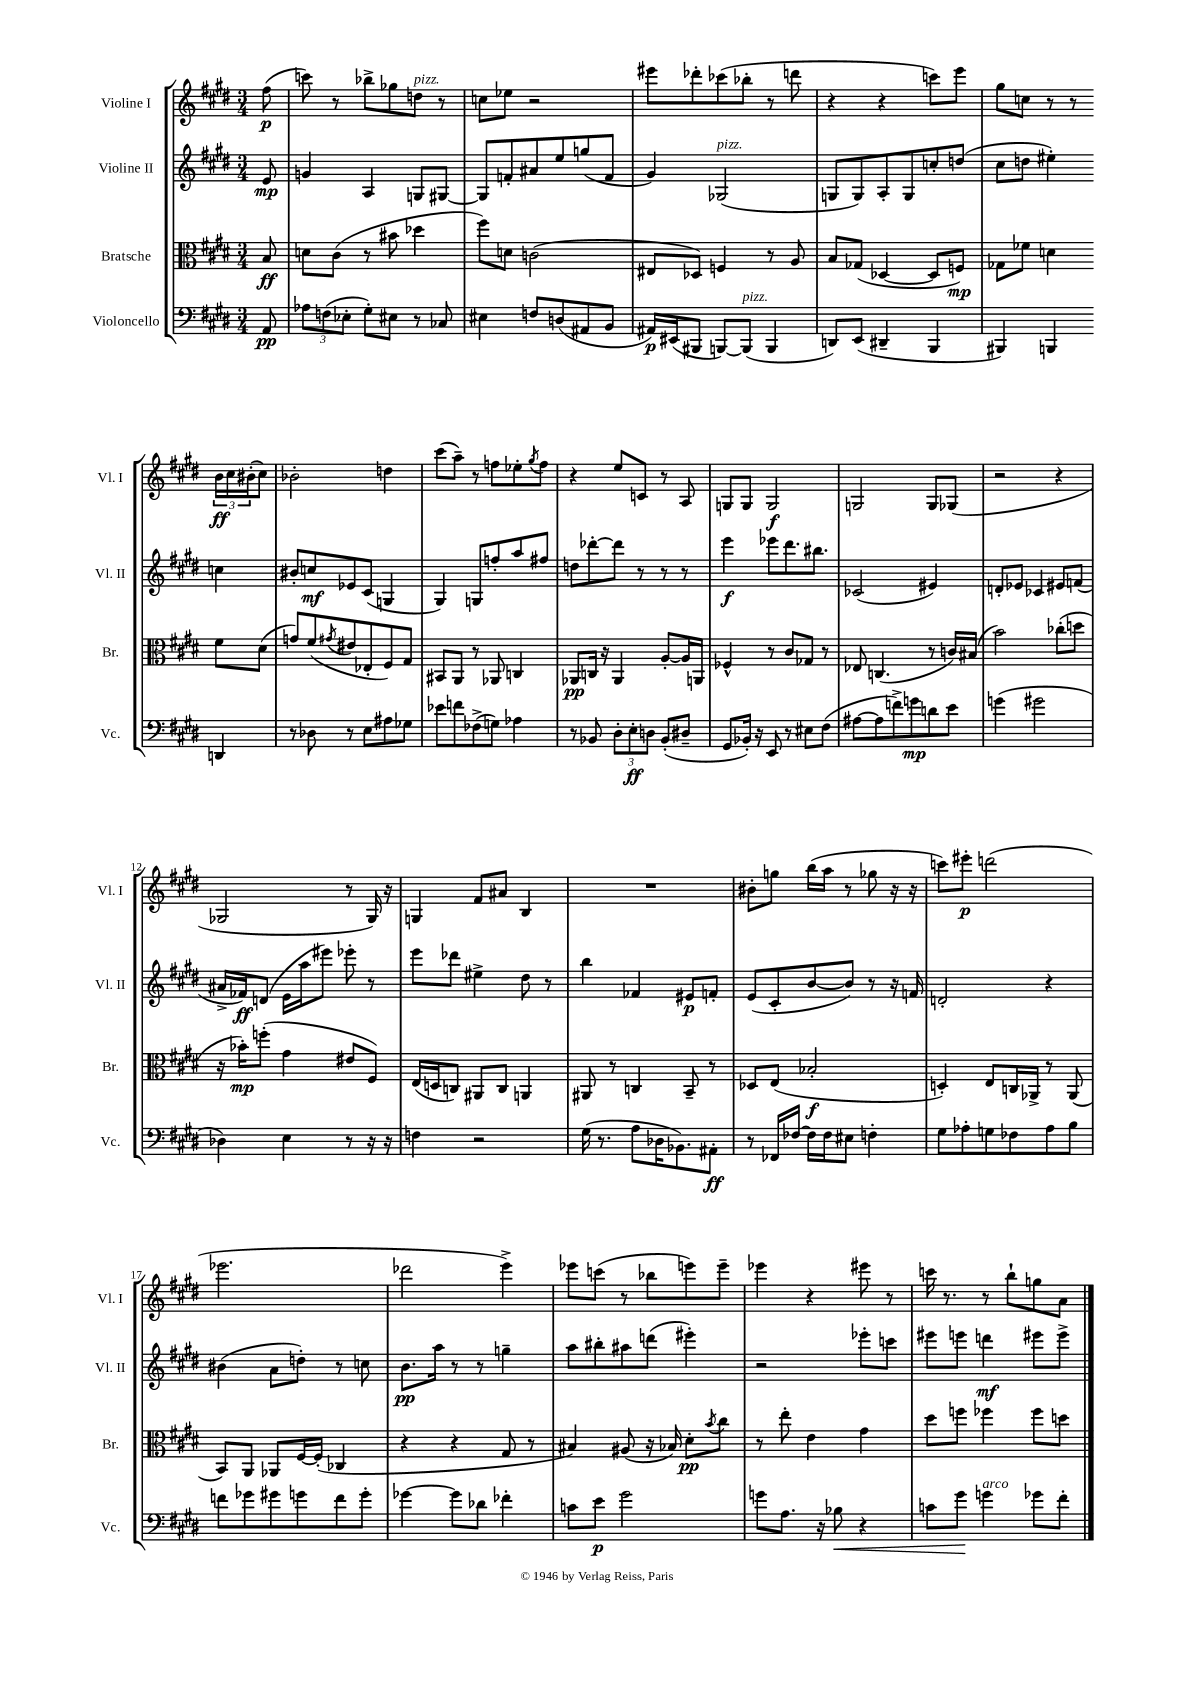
<<
\new StaffGroup <<
\new Staff = "s0" \with { instrumentName = "Violine I" shortInstrumentName = "Vl. I" } {
    \clef treble \key e \major \numericTimeSignature \time 3/4 \partial 8
    fis''8\p( |
    c'''8) r8 bes''8-> ges''8 d''8^\markup { \italic "pizz." } r8 |
    c''8 ees''8 r2 |
    eis'''8 des'''8-. ces'''8( bes''8-. r8 d'''8 |
    r4 r4 c'''8) e'''8 |
    gis''8 c''8 r8 r8 \tuplet 3/2 { b'16\ff c''16 bis'16-.( } c''8) |
    bes'2-. d''4 |
    cis'''8( a''8--) r8 f''8 ees''8-. \acciaccatura { gis''8 } f''8 |
    r4 e''8 c'8 r8 a8 |
    g8 g8 g2\f |
    g2 g8 ges8( |
    r2 r4 |
    ges2 r8 ges16) r16 |
    g4 fis'8 ais'8 b4 |
    R2. |
    bis'8-. g''8 b''16( a''16 r8 ges''8 r16 r16 |
    c'''8) eis'''8-.\p d'''2( |
    ees'''2. |
    des'''2 e'''4->) |
    ees'''8 c'''8( r8 bes''8 e'''8) e'''8-- |
    ees'''4 r4 eis'''8 r8 |
    c'''16 r8. r8 b''8-! g''8 a'8 \bar "|." |
}
\new Staff = "s1" \with { instrumentName = "Violine II" shortInstrumentName = "Vl. II" } {
    \clef treble \key e \major \numericTimeSignature \time 3/4 \partial 8
    e'8\mp |
    g'4 a4 g8 gis8~ |
    gis8 f'8-. ais'8 e''8 g''8( f'8 |
    gis'4) ges2^\markup { \italic "pizz." }( |
    g8 g8) a8-. g8 c''8-. d''8( |
    cis''8 d''8 eis''4-.) c''4 |
    bis'8-. c''8\mf ees'8 cis'8( g4 |
    gis4) g8 f''8-. a''8 fis''8 |
    d''8 des'''8~-. des'''8 r8 r8 r8 |
    e'''4\f ees'''8 dis'''8. bis''8. |
    ces'2( eis'4) |
    d'8-. ees'8 ces'4 eis'8 f'8( |
    ais'16-> fes'16\ff) d'8( e'16 a''16 eis'''8) ees'''8-. r8 |
    e'''8 des'''8 eis''4-> dis''8 r8 |
    b''4 fes'4 eis'8\p f'8-. |
    e'8( cis'8-. b'8~ b'8) r8 r16 f'16 |
    d'2-. r4 |
    bis'4( a'8 d''8-.) r8 c''8 |
    b'8.\pp a''16 r8 r8 g''4-- |
    a''8 bis''8-. ais''8 d'''8( eis'''4-.) |
    r2 ees'''8-. c'''8 |
    eis'''8 e'''8 d'''4\mf eis'''8 eis'''8-> \bar "|." |
}
\new Staff = "s2" \with { instrumentName = "Bratsche" shortInstrumentName = "Br." } {
    \clef alto \key e \major \numericTimeSignature \time 3/4 \partial 8
    b8\ff |
    d'8 cis'8( r8 bis'8 des''4 |
    fis''8) d'8 c'2( |
    eis8 des8) f4 r8 a8 |
    b8 ges8( des4~ des8 f8\mp) |
    ges8 fes'8 d'4 fes'8 d'8( |
    g'8) fis'8( \acciaccatura { gis'8 } eis'8 ees8-. fis8) gis8 |
    bis,8 a,8 r8 aes,8 c4 |
    aes,8\pp c16 r16 aes,4 a8~-. a16 a,16 |
    fes4-^ r8 cis'8 ges8 r8 |
    ees8 c4.( r8 c'16) bis16( |
    b'2) ces''8-.( d''8 |
    r16 bes'16-.\mp) f''8-.( gis'4 eis'8 fis8) |
    e16( d16 c8) ais,8 c8 a,4 |
    ais,8 r8 c4 b,8-- r8 |
    des8 e8( bes2-.\f |
    d4-.) e8 c16 aes,16-> r8 aes,8( |
    b,8) a,8 aes,8 fis16~ fis16-.( ces4 |
    r4 r4 gis8 r8 |
    bis4) ais8( r16 bes16) dis'8-.\pp \acciaccatura { b'8 } cis''8 |
    r8 e''8-. e'4 gis'4 |
    dis''8 f''8 fes''4 fes''8 d''8 \bar "|." |
}
\new Staff = "s3" \with { instrumentName = "Violoncello" shortInstrumentName = "Vc." } {
    \clef bass \key e \major \numericTimeSignature \time 3/4 \partial 8
    a,8\pp |
    \tuplet 3/2 { aes8 f8( ees8-. } gis8-.) eis8 r8 ces8 |
    eis4 f8 d8( ais,8 b,8 |
    ais,16\p) eis,16( bis,,8 b,,8~) b,,8^\markup { \italic "pizz." }( b,,4 |
    d,8) e,8( dis,4-- b,,4 |
    bis,,4) b,,4 d,4 |
    r8 des8 r8 e8 ais8 ges8 |
    ees'8 f'8 fes8->( g8) aes4 |
    r8 bes,8 \tuplet 3/2 { dis8-. e8-.\ff d8 } bes,8-.( dis8-- |
    gis,8 bes,16-.) r16 e,8 r8 eis8 fis8( |
    ais8~ ais8 f'8->) g'8\mp d'8 e'8 |
    g'4( gis'2 |
    des4) e4 r8 r16 r16 |
    f4 r2 |
    gis16( r8. a8 des16 bes,8.) ais,8-.\ff |
    r8 fes,16 fes16~ fes16 fes16 eis8 f4-. |
    gis8 aes8-. g8 fes8 aes8 b8 |
    f'8 ges'8 gis'8 g'8 f'8 g'8-. |
    ges'4~ ges'8 des'8 fes'4-. |
    c'8 e'8\p gis'2 |
    g'8 a8. r16 bes8\< r4 |
    c'8 gis'8\! g'4^\markup { \italic "arco" } ges'8 fis'8-. \bar "|." |
}
>>
>>
